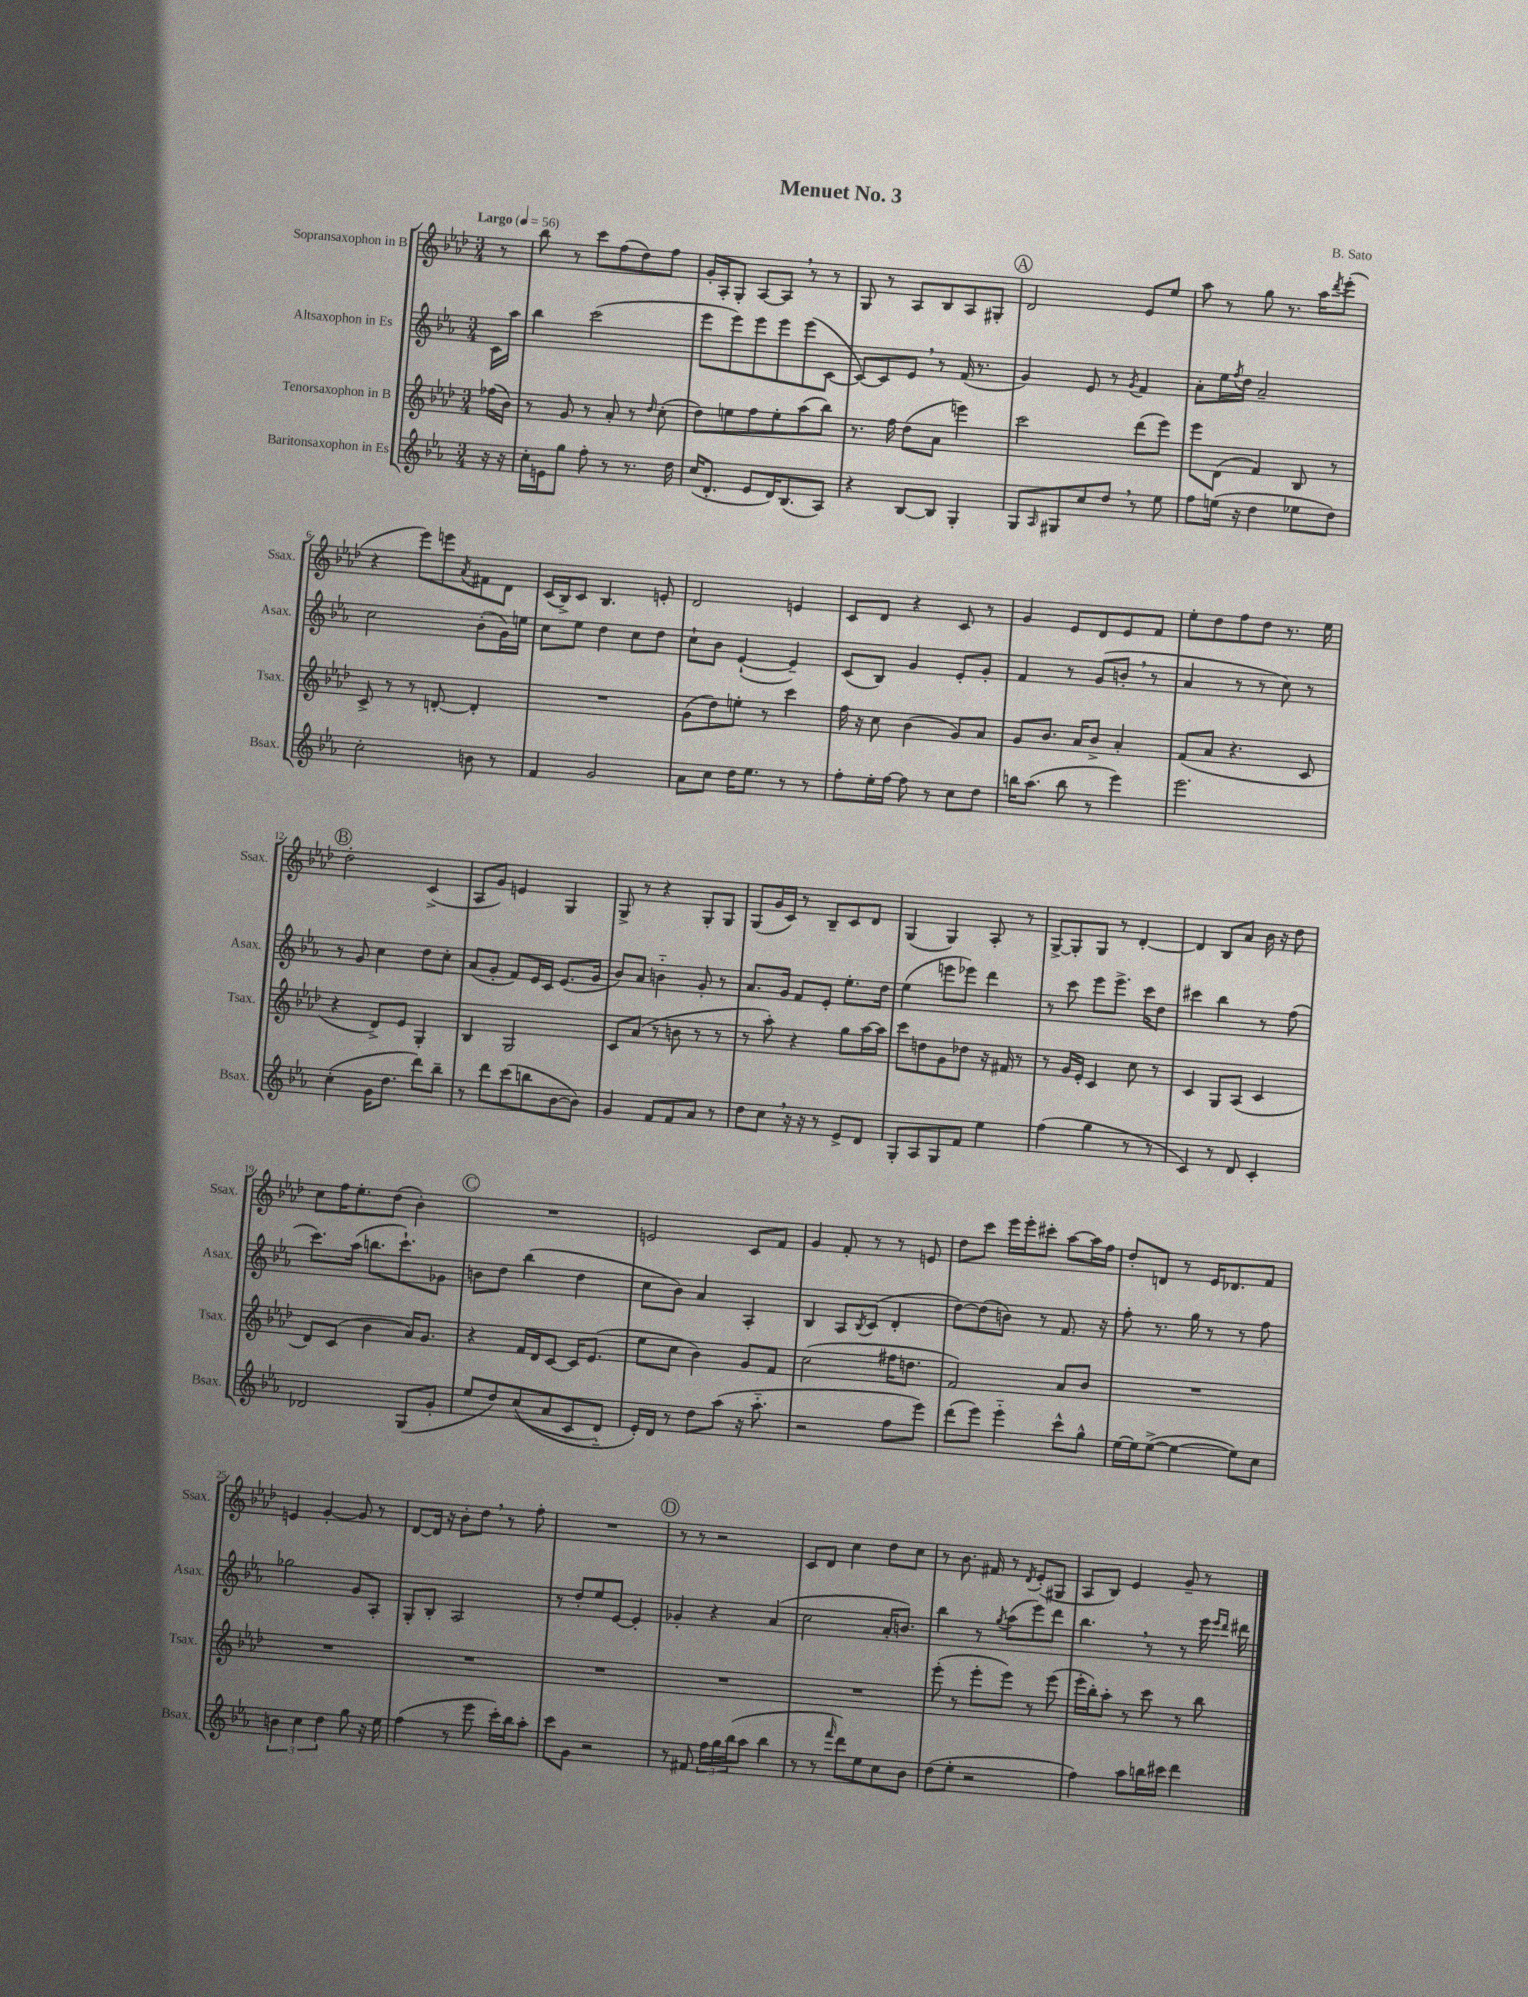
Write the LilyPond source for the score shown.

\header { title = "Menuet No. 3" composer = "B. Sato" }
<<
\new StaffGroup <<
\new Staff = "s0" \with { instrumentName = "Sopransaxophon in B" shortInstrumentName = "Ssax." } {
    \clef treble \key aes \major \numericTimeSignature \time 3/4 \partial 8 \tempo "Largo" 4 = 56
    r8 |
    bes''8 r8 c'''8 f''8( des''8) f''8 |
    g'16-. aes16-. g8-. aes8~ aes8 \breathe r8 r8 |
    g8 r8 aes8 bes8 aes8 gis8-. |
    \mark \markup { \circle "A" } des'2 ees'8 ees''8 |
    aes''8 r8 g''8 r8. aes''16 \acciaccatura { des'''8 } ees'''8-.( |
    r4 ees'''8) e'''8 \acciaccatura { aes'8 } fis'8 des'8 |
    c'16( bes16->) c'8 bes4. e'8-. |
    des'2 e'4 |
    c'8 des'8 r4 c'8 r8 |
    g'4 ees'8 des'8 ees'8 f'8 |
    ees''8-. des''8 f''8 des''8 r8. ees''16 |
    \mark \markup { \circle "B" } des''2-. c'4->( |
    aes8 g'8) e'4 g4 |
    g8-> r8 r4 g8-. g8 |
    g8( g'16 c'16) r8 bes8-- c'8 des'8 |
    g4( g4) aes8-. r8 |
    g8~-> g8-. g8 r8 des'4~-. |
    des'4 bes8 aes'8 bes'16 r16 des''8 |
    c''8 f''16 ees''8.-. des''8( bes'4-.) |
    \mark \markup { \circle "C" } R2. |
    e'2 c'8 f'8 |
    g'4 f'8-. r8 r8 e'8 |
    des''8 c'''8 ees'''16 ees'''16-. cis'''8-. aes''8~ aes''16 f''16 |
    des''8-. d'8 r8 ees'16 des'8. f'8 |
    e'4 g'4~-. g'8 r8 |
    des'8~ des'16 r16 bes'8-. des''8 \breathe r8 f''8-. |
    R2. |
    \mark \markup { \circle "D" } r8 r8 r2 |
    c'8 des'8 c''4 des''8 c''8 |
    r8 bes'8. fis'16 r8 \acciaccatura { des'8 } ees'8-.( gis8 |
    aes8 bes8) ees'4 g'8-- r8 \bar "|." |
}
\new Staff = "s1" \with { instrumentName = "Altsaxophon in Es" shortInstrumentName = "Asax." } {
    \clef treble \key ees \major \numericTimeSignature \time 3/4 \partial 8
    c'16 aes''16 |
    bes''4 c'''2( |
    ees'''8 ees'''8) ees'''8 ees'''8 ees'''8( c'8~ |
    c'8~) c'8 ees'8 \breathe r8 f'16( r8. |
    \mark \markup { \circle "A" } g'4) ees'8 r8 \acciaccatura { g'8 } f'4 |
    aes'8-. ees''16 \acciaccatura { f''8 } d''16 aes'2-- |
    c''2 bes'8-.( g'16) e''16 |
    c''8 ees''8 d''4 c''8 d''8 |
    c''8-! bes'8 ees'4~-!( ees'4--) |
    c'8( bes8) g'4 ees'8-. g'8-. |
    f'4 r8 g'8( b'8-. \breathe r8 |
    aes'4 r8 r8 c''8) r8 |
    \mark \markup { \circle "B" } r8 g'8 c''4 d''8 c''8-. |
    aes'8( g'8-. f'8) ees'16 c'16 ees'8.( g'16 |
    bes'8) aes'8 b'4-_ g'8-. r8 |
    aes'8. g'16 f'8 ees'8-. ees''8.-. d''16 |
    ees''4( e'''8 ees'''8) d'''4 |
    r8 c'''8 ees'''8 ees'''8.-> c'''16 d''8 |
    cis'''4 bes''4 r8 f''8( |
    c'''8.) aes''16( b''8. c'''8.-!) ges'8 |
    \mark \markup { \circle "C" } b'8 d''8 bes''4( d''4 |
    c''8 bes'8) aes'4 aes4-. |
    bes4 aes8 \acciaccatura { bes8 } c'8( d'4-. |
    d''8~) d''8( b'8) r8 f'8. r16 |
    f''8-. r8. g''16 r8 r8 f''8 |
    ges''2 g'8 aes8-. |
    g8-. bes8-. aes2 |
    r8 d''8-. ees''8 ees'8~ ees'4-. |
    \mark \markup { \circle "D" } ges'4-. r4 aes'4( |
    c''2 aes'16-. b'8.) |
    bes''4 r8 \acciaccatura { g''8 } aes''8( ees'''8) d'''8 |
    bes''4. \breathe r8 r8 ees'''16 \grace { ees'''16 d'''16 } dis'''16 \bar "|." |
}
\new Staff = "s2" \with { instrumentName = "Tenorsaxophon in B" shortInstrumentName = "Tsax." } {
    \clef treble \key aes \major \numericTimeSignature \time 3/4 \partial 8
    fes''16( bes'16) |
    r8 g'8 r8 aes'8-. r8 \grace { des''16 } c''8-.( |
    des''8) e''8 f''8 e''8-. aes''8( bes''8) |
    r8. f''16 des''8( aes'8 e'''4) |
    \mark \markup { \circle "A" } c'''2 des'''8( ees'''8) |
    ees'''8 des'8( f'4) bes8 r8 |
    c'8-> r8 r8 d'8~-. d'4-. |
    R2. |
    g'8( des''8) e''8-. r8 c'''4 |
    f''16 r16 c''8 bes'4( g'8) aes'8 |
    g'8 bes'8. aes'16 bes'8-> aes'4-. |
    f'8( aes'8 r4. c'8 |
    \mark \markup { \circle "B" } r4 des'8->) ees'8 g4-. |
    bes4 g2 |
    c'8 aes'8( r8 b'8 r8 r8 |
    r8 aes''8-.) r4 g''8 aes''16~ aes''16 |
    c'''8 d''8 g'8 des''8 r16 fis'16 r8 |
    r8 g'16 ees'16-. c'4 c''8 r8 |
    c'4 g8 aes8( c'4 |
    des'8) c'8( bes'4 aes'16) g'8. |
    \mark \markup { \circle "C" } r4 f'16 des'16 c'8~ c'16 ees'8.( |
    ees''8 c''8 bes'4) g'8 f'8 |
    c''2( fis''16 d''8. |
    f'2) aes'8 bes'8 |
    R2. |
    R2. |
    R2. |
    R2. |
    \mark \markup { \circle "D" } R2. |
    R2. |
    ees'''8-.( r8 ees'''8-. ees'''8) r8 ees'''8( |
    ees'''16-. bes''16-.) aes''8-. r8 c'''8 r8 bes''8 \bar "|." |
}
\new Staff = "s3" \with { instrumentName = "Baritonsaxophon in Es" shortInstrumentName = "Bsax." } {
    \clef treble \key ees \major \numericTimeSignature \time 3/4 \partial 8
    r16 r16 |
    c''16-. e'16 g''8 f''8-. r8 r8. d''16 |
    c''16( d'8.-. ees'8 d'16) bes8.( aes8) |
    r4 bes8~ bes8 g4-. |
    \mark \markup { \circle "A" } g8 \grace { aes16 } gis8 c''8 d''8 \breathe r8 ees''8 |
    f''8 e''16( r16 d''4 ees''8 d''8) |
    c''2-. b'8 r8 |
    f'4 g'2 |
    aes'8 c''8 d''16 ees''8. r8 r8 |
    f''8-. ees''16-. f''16~ f''8 r8 c''8 d''8 |
    b''16 aes''8.( b''8 r8 ees'''4) |
    ees'''2. |
    \mark \markup { \circle "B" } c''4-.( g'16 d''8. d'''8) bes''8-- |
    r8 d'''8 c'''8( b''8 bes'8~ bes'8) |
    g'4 f'8 f'8 aes'8 r8 |
    d''8 c''8 \breathe r16 r16 r8 ees'8-> d'8 |
    g8-. aes8 g8 f'8 ees''4 |
    f''4( g''4 r8 r8 |
    c'4) r8 d'8 c'4-. |
    des'2 g8( g'8-. |
    \mark \markup { \circle "C" } ees''8 d''8) c''8(\( aes'8 c'8 d'8-_) |
    ees'16-.\) d'16 r8 d''8 aes''8( r16 aes''8.-_ |
    r2 f''8 ees'''8) |
    d'''8( ees'''8) ees'''4-_ c'''8-^ g''8-^ |
    ees''16~ ees''16 ees''8~->( ees''4~ ees''8) c''8 |
    \tuplet 3/2 { b'4 c''4 d''4 } g''8 r16 ees''16 |
    f''4( r8 ees'''8 c'''16-.) bes''16 aes''8-. |
    c'''8 g'8 r2 |
    \mark \markup { \circle "D" } r8 fis'8 \tuplet 3/2 { f''16 g''16 bes''16( } aes''8 bes''4 |
    r8 r8 \grace { f'''16 } d'''8) ees''8 c''8 bes'8 |
    d''8( ees''8-. r2 |
    f''4) aes''8 b''16 cis'''16 d'''4 \bar "|." |
}
>>
>>
